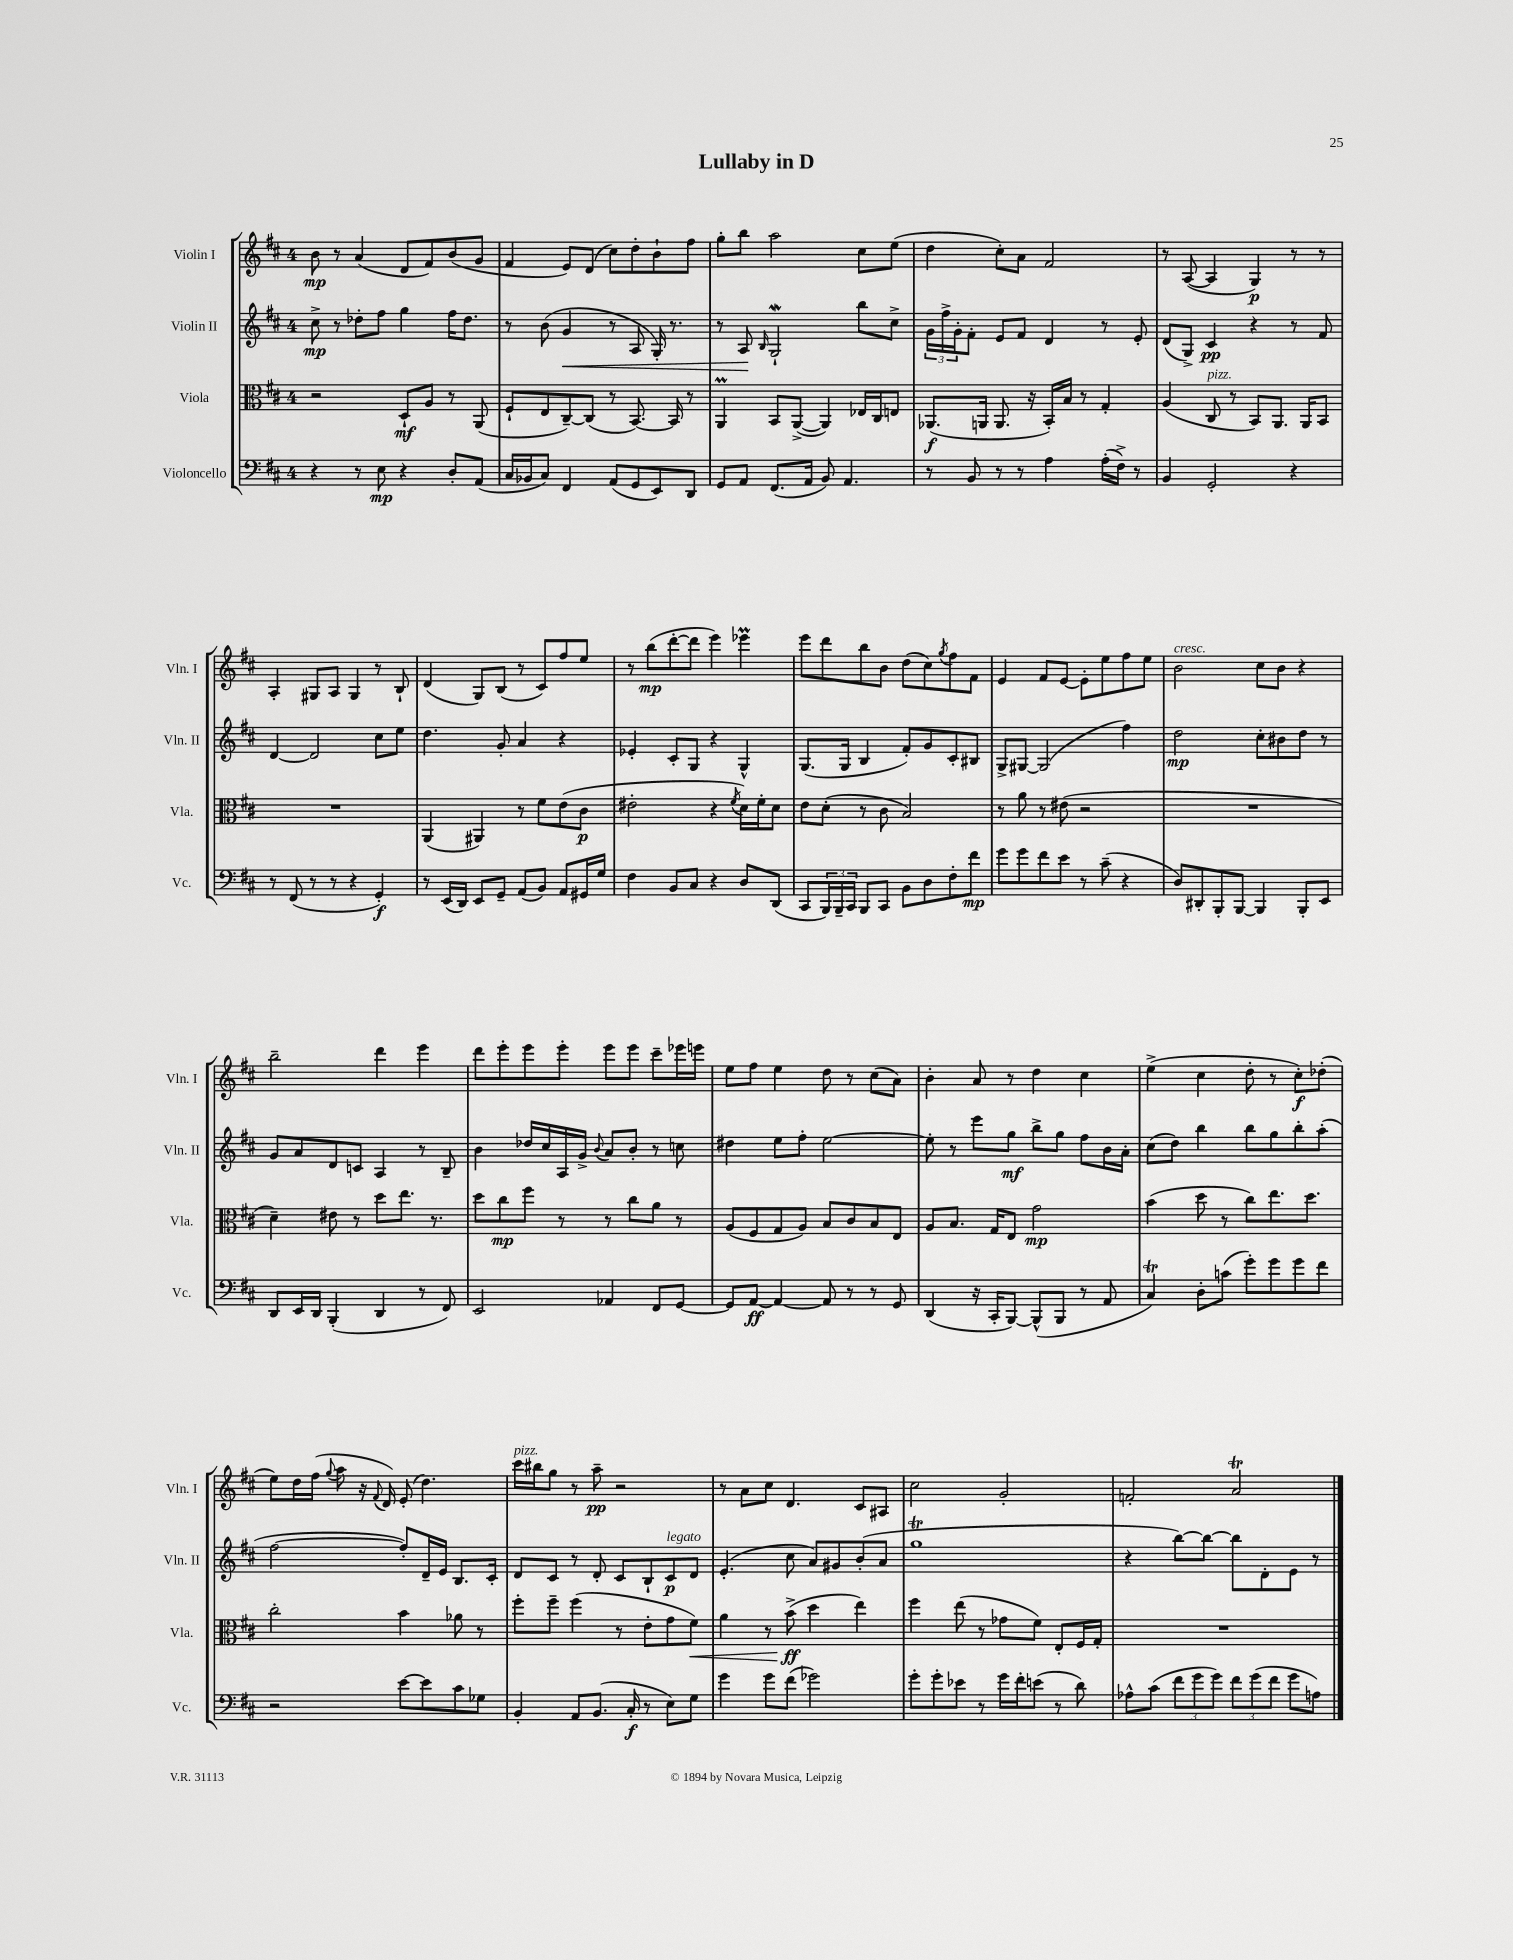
\header { title = "Lullaby in D" }
<<
\new StaffGroup <<
\new Staff = "s0" \with { instrumentName = "Violin I" shortInstrumentName = "Vln. I" } {
    \clef treble \key d \major \once \override Staff.TimeSignature.style = #'single-digit \time 4/4
    b'8\mp r8 a'4( d'8 fis'8) b'8( g'8 |
    fis'4 e'8) d'8( cis''8) d''8-. b'8-! fis''8 |
    g''8-. b''8 a''2 cis''8 e''8( |
    d''4 cis''8-.) a'8 fis'2 |
    r8 a8~( a4 g4\p) r8 r8 |
    a4-. gis8 a8 gis4 r8 b8-! |
    d'4( g8) b8( r8 cis'8) fis''8 e''8 |
    r8 b''8\mp( d'''8~-. d'''8 e'''4) ees'''4\prall |
    e'''8 d'''8 b''8 b'8 d''8( cis''8) \acciaccatura { g''8 } fis''8 fis'8 |
    e'4 fis'8 e'8~ e'8-. e''8 fis''8 e''8 |
    b'2^\markup { \italic "cresc." } cis''8 b'8 r4 |
    b''2-- d'''4 e'''4 |
    d'''8 e'''8-. e'''8 e'''8-. e'''8 e'''8 cis'''8-- ees'''16 e'''16 |
    e''8 fis''8 e''4 d''8 r8 cis''8( a'8) |
    b'4-. a'8 r8 d''4 cis''4 |
    e''4->( cis''4 d''8-. r8 cis''8-.\f) des''8-.( |
    e''8) d''16 fis''16( \appoggiatura { g''8 } a''8 r16 \appoggiatura { fis'8 } d'16) e'8-.( d''4.) |
    cis'''16^\markup { \italic "pizz." } bis''16 g''8 r8 a''8--\pp r2 |
    r8 a'8 cis''8 d'4. cis'8 ais8 |
    cis''2 g'2-. |
    f'2-. a'2\trill \bar "|." |
}
\new Staff = "s1" \with { instrumentName = "Violin II" shortInstrumentName = "Vln. II" } {
    \clef treble \key d \major \once \override Staff.TimeSignature.style = #'single-digit \time 4/4
    cis''8->\mp r8 des''8-. fis''8 g''4 fis''16 des''8. |
    r8 b'8( g'4\< r8 a8 g16-.) r8. |
    r8 a8\! \grace { b16 } g2-!\mordent b''8 cis''8-> |
    \tuplet 3/2 { g'16 fis''16-> g'16-. } fis'8-. e'8 fis'8 d'4 r8 e'8-. |
    d'8( g8->) cis'4\pp r4 r8 fis'8 |
    d'4~ d'2 cis''8 e''8 |
    d''4. g'8-. a'4 r4 |
    ees'4-. cis'8-. g8 r4 g4-^ |
    g8.( g16 b4 fis'8-.) g'8 cis'8-. bis8 |
    g8-> gis8~ gis2( fis''4) |
    d''2\mp cis''8-. bis'8 d''8 r8 |
    g'8 a'8 d'8 c'8 a4 r8 b8-- |
    b'4 des''16 cis''16 a16 g'16-> \appoggiatura { b'8 } a'8 b'8-. r8 c''8 |
    dis''4 e''8 fis''8-. e''2~ |
    e''8-. r8 e'''8 g''8\mf b''8-> g''8 fis''8 b'16 a'16-. |
    cis''8( d''8) b''4 b''8 g''8 b''8-. a''8-.( |
    fis''2~ fis''8-.) d'16-- e'16 b8. cis'16-. |
    d'8 cis'8 r8 d'8-. cis'8 b8-! cis'8\p^\markup { \italic "legato" } d'8 |
    e'4.-.( cis''8 a'8) gis'8 b'8-.( a'8 |
    g''1\trill |
    r4 b''8~) b''8~ b''8 d'8-. e'8 r8 \bar "|." |
}
\new Staff = "s2" \with { instrumentName = "Viola" shortInstrumentName = "Vla." } {
    \clef alto \key d \major \once \override Staff.TimeSignature.style = #'single-digit \time 4/4
    r2 d8-!\mf a8 r8 a,8( |
    fis8-! e8 cis8~--) cis8( r8 b,8.~) b,16 r8 |
    a,4\prall b,8 a,8~->( a,4) ees16 cis16 e8 |
    aes,8.\f( a,16 a,8. r16 b,16-.) b16 r8 g4-. |
    a4( cis8^\markup { \italic "pizz." } r8 b,8) a,8. a,16 b,8 |
    R1 |
    a,4( ais,4) r8 fis'8 e'8( cis'8\p |
    eis'2-. r4 \acciaccatura { fis'8 } d'16) fis'16-. d'8 |
    e'8 d'8-.( r8 cis'8 b2) |
    r8 a'8 r8 eis'8( r2 |
    R1 |
    d'4--) eis'8 r8 d''8 e''8. r8. |
    d''8 cis''8\mp fis''8 r8 r8 cis''8 a'8 r8 |
    a8( fis8 g8 a8) b8 cis'8 b8 e8 |
    a8 b8. g16 e8 g'2\mp |
    b'4( d''8 r8 cis''8) e''8. d''8. |
    cis''2-. b'4 aes'8 r8 |
    fis''8-. fis''8-- fis''4( r8 e'8-. g'8 fis'8\<) |
    a'4 r8 b'8->\ff\!( d''4 e''4) |
    fis''4 e''8( r8 ges'8 fis'8) e8-. fis16 g16-. |
    R1 \bar "|." |
}
\new Staff = "s3" \with { instrumentName = "Violoncello" shortInstrumentName = "Vc." } {
    \clef bass \key d \major \once \override Staff.TimeSignature.style = #'single-digit \time 4/4
    r4 r8 e8\mp r4 d8-. a,8( |
    cis16 bes,16 cis8) fis,4 a,8( g,8 e,8) d,8 |
    g,8 a,8 fis,8.( a,16 b,8) a,4. |
    r8 b,8 r8 r8 a4 a16-.( fis16->) r8 |
    b,4 g,2-. r4 |
    r8 fis,8( r8 r8 r4 g,4-.\f) |
    r8 e,16( d,16) e,8 g,8-- a,8( b,8) a,8 gis,16 g16 |
    fis4 b,8 cis8 r4 d8 d,8( |
    cis,8 \tuplet 3/2 { b,,16) b,,16-- cis,16 } b,,8 cis,8 b,8 d8 fis8-. fis'8\mp |
    g'8 g'8 fis'8 e'8 r8 cis'8--( r4 |
    d8) dis,8-. b,,8-. b,,8~ b,,4 b,,8-. e,8 |
    d,8 e,16 d,16 b,,4-.( d,4 r8 fis,8) |
    e,2 aes,4 fis,8 g,8~ |
    g,8 a,8~\ff a,4~ a,8 r8 r8 g,8 |
    d,4( r16 cis,16-. b,,8~) b,,8-^( b,,8 r8 a,8 |
    cis4\trill) d8-. c'8( g'8-.) g'8 g'8 fis'8 |
    r2 e'8~ e'8 cis'8 ges8 |
    b,4-. a,8 b,8.( cis16-.\f r8 e8) g8 |
    g'4 g'8 fis'8( ges'2) |
    g'8-. g'8-. ees'8 r8 g'16 fis'16-. e'8( r8 d'8) |
    aes8-^ cis'8( \tuplet 3/2 { fis'8 g'8 g'8) } \tuplet 3/2 { fis'8 g'8( fis'8 } g'8 a8) \bar "|." |
}
>>
>>
\layout { \context { \Score \remove "Bar_number_engraver" } }
